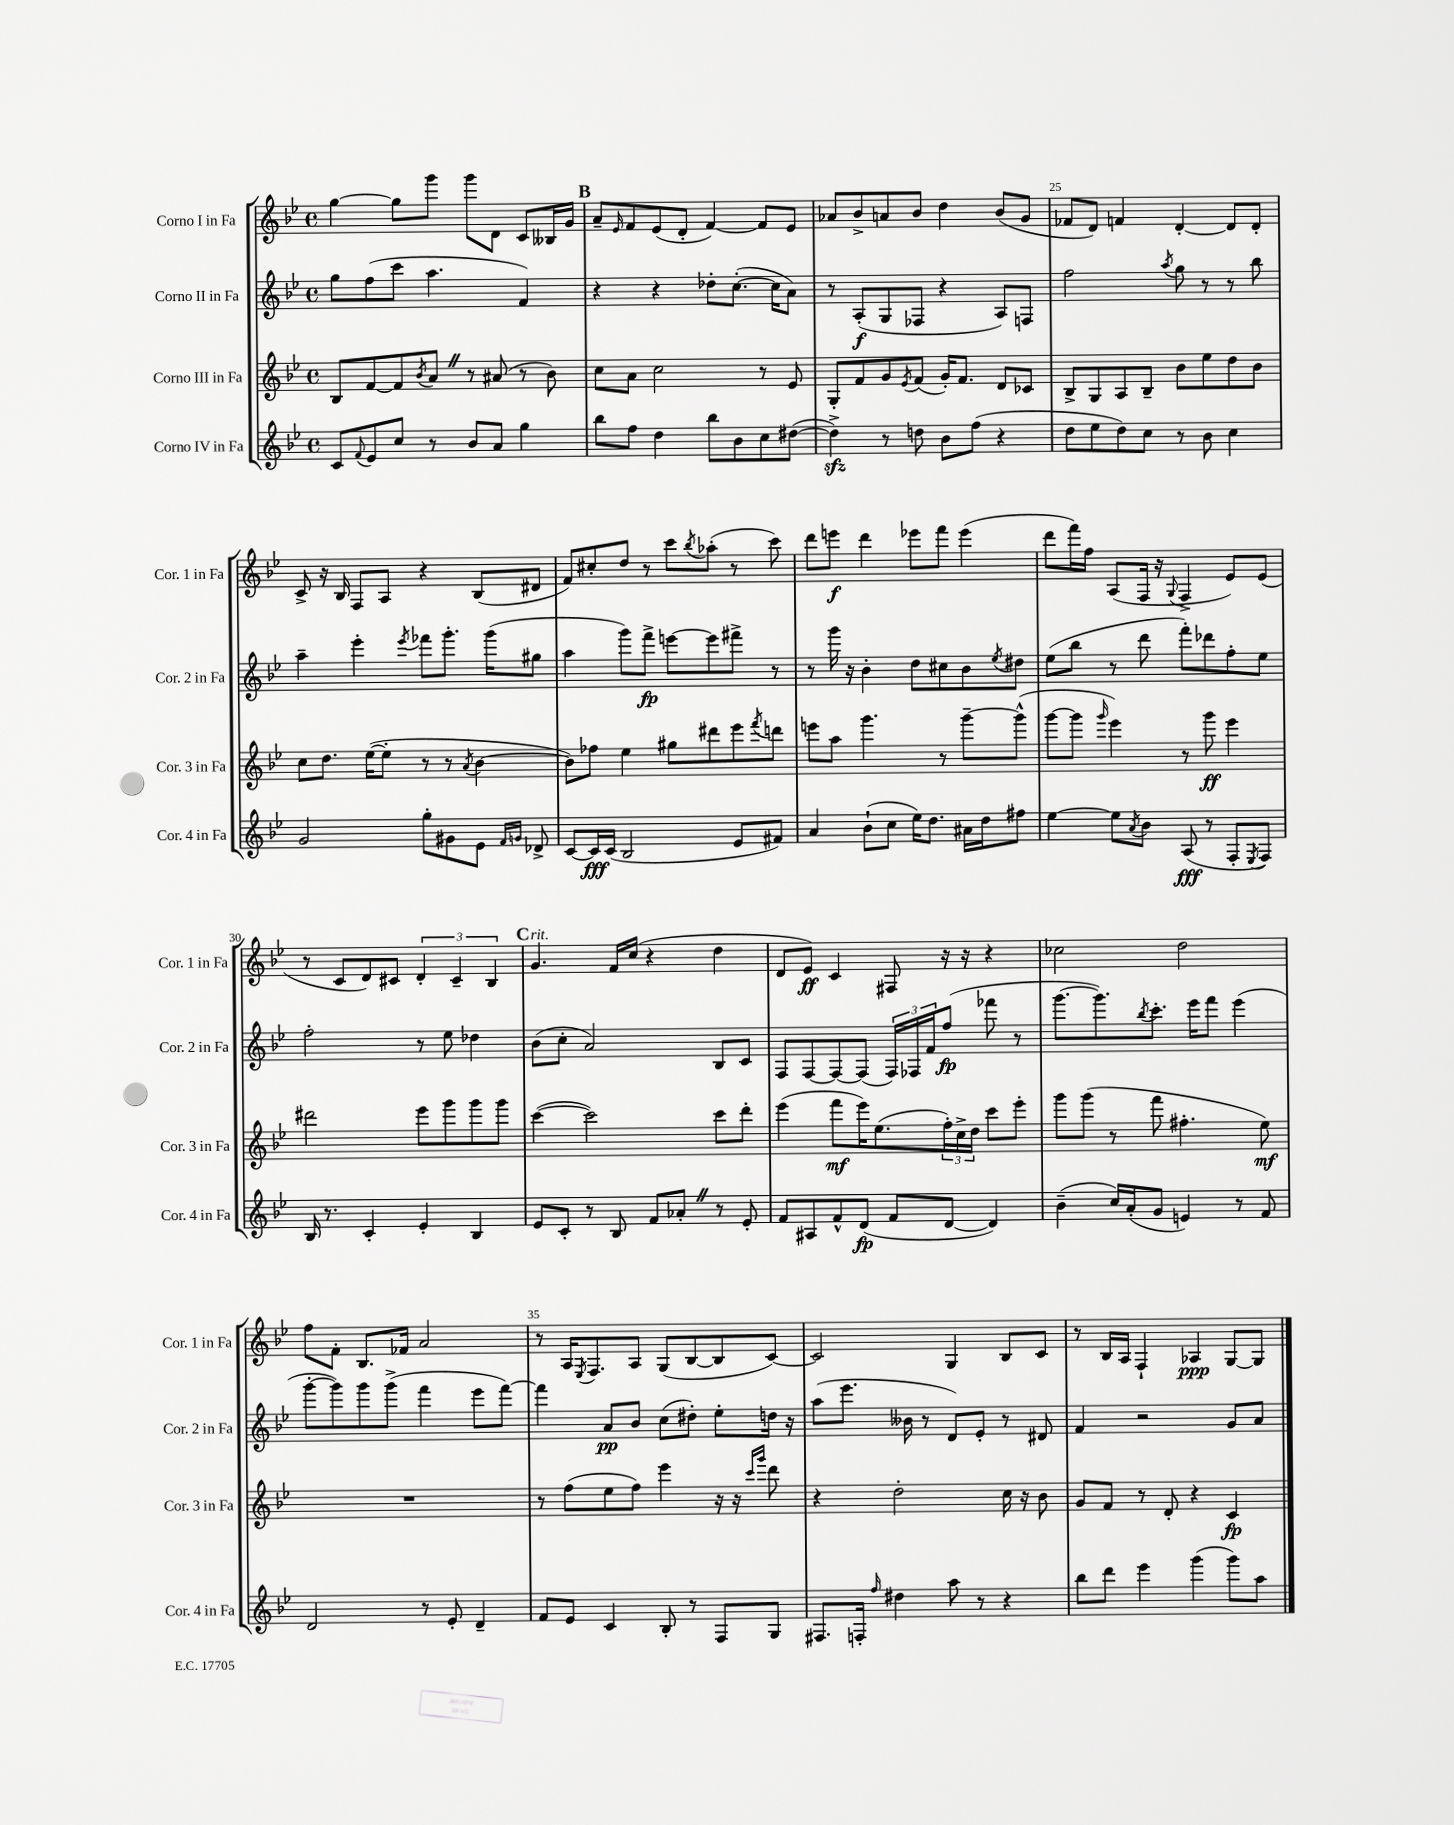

**kern	**dynam	**kern	**dynam	**kern	**dynam	**kern	**dynam
*part4	*part4	*part3	*part3	*part2	*part2	*part1	*part1
*staff4	*staff4	*staff3	*staff3	*staff2	*staff2	*staff1	*staff1
*I"Corno IV in Fa	*	*I"Corno III in Fa	*	*I"Corno II in Fa	*	*I"Corno I in Fa	*
*I'Cor. 4 in Fa	*	*I'Cor. 3 in Fa	*	*I'Cor. 2 in Fa	*	*I'Cor. 1 in Fa	*
*clefG2	*	*clefG2	*	*clefG2	*	*clefG2	*
*k[b-e-]	*	*k[b-e-]	*	*k[b-e-]	*	*k[b-e-]	*
*M4/4	*	*M4/4	*	*M4/4	*	*M4/4	*
*met(c)	*	*met(c)	*	*met(c)	*	*met(c)	*
=22	=22	=22	=22	=22	=22	=22	=22
8c/L	.	8B-/L	.	8gg\L	.	[4gg\	.
8qqf/	.	.	.	.	.	.	.
8e-/	.	[8f/	.	(8ff\	.	.	.
8cc/J	.	8f/]	.	8ccc\J	.	8gg\L]	.
.	.	8qb-/	.	.	.	.	.
8r	.	8aZ/J	.	4.aa\	.	8ggg\J	.
8b-/L	.	8r	.	.	.	8ggg\L	.
8a/J	.	(8a#X/	.	.	.	8d\J	.
4gg\	.	8r	.	4f/)	.	8c/L	.
.	.	8b-\)	.	.	.	16B--X/L	.
.	.	.	.	.	.	16g/JJ	.
!!LO:REH:place=s1:t=B
=23	=23	=23	=23	=23	=23	=23	=23
8bb-\L	.	8cc\L	.	4r	.	8a~/L	.
.	.	.	.	.	.	16qqe-/	.
8ff\J	.	8a\J	.	.	.	8f/	.
4dd\	.	2cc\	.	4r	.	(8e-/	.
.	.	.	.	.	.	8d'/J	.
8bb-\L	.	.	.	8dd-X'\L	.	[4f/)	.
8b-\	.	.	.	([8.cc'\J	.	.	.
8cc\	.	8r	.	.	.	8f/L]	.
.	.	.	.	16cc\KL]	.	.	.
([8dd#X\J	.	8e-/	.	8a\J)	.	8e-/J	.
=24	=24	=24	=24	=24	=24	=24	=24
4dd#zz^\])	.	8G'/L	.	8r	.	8a-X/L	.
.	.	8f/	.	(8A'/L	f	8b-^/	.
8r	.	8g/	.	8G/	.	8an/	.
.	.	8qe-/	.	.	.	.	.
8ddn\	.	(8f/J	.	8F-X/J	.	8b-/J	.
8b-\L	.	16g'/KL)	.	4r	.	4dd\	.
.	.	8.f/J	.	.	.	.	.
(8ff\J	.	.	.	.	.	.	.
4r	.	8d/L	.	8A/L)	.	(8b-/L	.
.	.	8c-X/J	.	8Fn/J	.	8g/J	.
=25	=25	=25	=25	=25	=25	=25	=25
8dd\L	.	8B-^/L	.	2ff\	.	8f-X/L	.
8ee-\	.	8G/	.	.	.	8d/J)	.
8dd\)	.	8A/	.	.	.	4fn/	.
8cc\J	.	8B-~/J	.	.	.	.	.
.	.	.	.	8qaa/	.	.	.
8r	.	8b-\L	.	8gg\	.	[4d'/	.
8b-\	.	8ee-\	.	8r	.	.	.
4cc\	.	8dd\	.	8r	.	8d/L]	.
.	.	8b-\J	.	8bb-\	.	8d'/J	.
!!LO:LB:g=z
=26	=26	=26	=26	=26	=26	=26	=26
2g/	.	8cc\L	.	4aa~\	.	8c^/	.
.	.	8.dd\J	.	.	.	16r	.
.	.	.	.	.	.	16B-/	.
.	.	.	.	4eee-'\	.	8F/L	.
.	.	([16ee-\KL	.	.	.	.	.
.	.	8ee-'\J]	.	.	.	8A/J	.
.	.	.	.	8qeee-/	.	.	.
8gg'\L	.	8r	.	8fff-X\L	.	4r	.
8g#X\	.	8r	.	8.ggg'\J	.	.	.
.	.	8qa/	.	.	.	.	.
8e-\J	.	[4b-\	.	.	.	(8B-/L	.
.	.	.	.	(16ggg\KL	.	.	.
16qqf/LL	.	.	.	.	.	.	.
16qqgn/JJ	.	.	.	.	.	.	.
8d-X^/	.	.	.	8gg#X\J	.	8d#X/J	.
=27	=27	=27	=27	=27	=27	=27	=27
[8c/L	.	8b-\L])	.	4aa\	.	8f/L)	.
16c/L]	fff	8ff-X\J	.	.	.	8cc#X'/	.
(16c/JJ	.	.	.	.	.	.	.
2B-/	.	4ee-\	.	8ggg\L)	.	8dd/J	.
.	.	.	.	8fff^\J	fp	8r	.
.	.	8gg#X\L	.	[8eeen\L	.	8ccc\L	.
.	.	.	.	.	.	8qbb-/	.
.	.	8ddd#X\	.	8eee\]	.	(8aa-X'\J	.
8e-/L	.	8eee-\	.	8fff#X^\J	.	8r	.
.	.	8qfff/	.	.	.	.	.
8f#X/J)	.	8dddn\J	.	8r	.	8ccc\)	.
=28	=28	=28	=28	=28	=28	=28	=28
4a/	.	8eeen\L	.	8r	.	8ddd\L	.
.	.	8aa\J	.	16ggg\	.	8eeen\J	f
.	.	.	.	16r	.	.	.
(8b-`\L	.	4.ggg\	.	4b-'\	.	4ddd\	.
8cc\J	.	.	.	.	.	.	.
16ee-\KL)	.	.	.	8dd\L	.	8eee-X\L	.
8.dd\J	.	.	.	.	.	.	.
.	.	8r	.	8cc#X\	.	8fff\J	.
16a#X\LL	.	[8ggg~\L	.	8b-\	.	(4eee-\	.
16dd\J	.	.	.	.	.	.	.
.	.	.	.	8qee-/	.	.	.
8ff#X\J	.	(8ggg^^\J]	.	8dd#X\J	.	.	.
=29	=29	=29	=29	=29	=29	=29	=29
[4ee-\	.	[8ggg\L	.	(8ee-\L	.	8ddd\L	.
.	.	8ggg\J]	.	8bb-\J	.	16fff\L)	.
.	.	.	.	.	.	16ff\JJ	.
.	.	16qqggg/	.	.	.	.	.
8ee-\L]	.	4eee-\)	.	8r	.	(8A/L	.
8qa/	.	.	.	.	.	.	.
8b-\J	.	.	.	8ddd\	.	16F/Jk	.
.	.	.	.	.	.	16r	.
.	.	.	.	.	.	8qqG/	.
(8A/	fff	8r	.	8fff'\L)	.	4F^/	.
8r	.	8ggg\	ff	8ddd-X\	.	.	.
8F'/L	.	4eee-\	.	8ff'\	.	8e-/L)	.
8qE-/	.	.	.	.	.	.	.
8F/J)	.	.	.	8ee-\J	.	(8e-/J	.
!!LO:LB:g=z
=30	=30	=30	=30	=30	=30	=30	=30
16B-/	.	2ddd#X\	.	2ff'\	.	8r	.
8.r	.	.	.	.	.	.	.
.	.	.	.	.	.	8c/L	.
4c'/	.	.	.	.	.	8d/)	.
.	.	.	.	.	.	8c#X/J	.
4e-'/	.	8eee-\L	.	8r	.	6d'/	.
.	.	8ggg\	.	8ee-\	.	.	.
.	.	.	.	.	.	6c#~/	.
4B-/	.	8ggg\	.	4dd-X\	.	.	.
.	.	.	.	.	.	6B-/	.
.	.	8ggg\J	.	.	.	.	.
!!LO:REH:place=s1:t=C
=31	=31	=31	=31	=31	=31	=31	=31
!	!	!	!	!	!	!LO:TX:a:i:t=rit.	!
8e-/L	.	([4ccc\	.	(8b-\L	.	4.g/	.
8c'/J	.	.	.	8cc'\J	.	.	.
8r	.	2ccc\])	.	2a/)	.	.	.
8B-/	.	.	.	.	.	16f/LL	.
.	.	.	.	.	.	(16cc/JJ	.
8f/L	.	.	.	.	.	4r	.
8a-X'Z/J	.	.	.	.	.	.	.
8r	.	8ccc\L	.	8B-/L	.	4dd\	.
8e-'/	.	8ddd'\J	.	8c/J	.	.	.
=32	=32	=32	=32	=32	=32	=32	=32
8f/L	.	(4eee-\	.	8F/L	.	8d/L	.
8A#X/	.	.	.	[8F/	.	8e-/J)	ff
8f^^/	.	8fff\L	mf	8F/_	.	4c/	.
(8d/J	fp	16eee-\K)	.	(8F/J]	.	.	.
.	.	(8.ee-\	.	.	.	.	.
8f/L	.	.	.	24F/LL)	.	8F#X/	.
.	.	.	.	24F-X/	.	.	.
.	.	.	.	24f/J	.	.	.
[8d/J	.	24ff'\L)	.	(8ff/J	fp	16r	.
.	.	24cc^\	.	.	.	.	.
.	.	.	.	.	.	16r	.
.	.	24dd\JJ	.	.	.	.	.
4d/])	.	8ccc\L	.	8fff-X\	.	4r	.
.	.	8eee-'\J	.	8r	.	.	.
=33	=33	=33	=33	=33	=33	=33	=33
(4b-~\	.	8ggg\L	.	[8.ggg\L	.	2cc-X\	.
.	.	(8ggg\J	.	.	.	.	.
.	.	.	.	8.ggg\])	.	.	.
16cc/LL)	.	8r	.	.	.	.	.
(16a'/J	.	.	.	.	.	.	.
.	.	.	.	8qbb-/	.	.	.
8g/J	.	8fff\	.	8.ccc'\J	.	.	.
4en/)	.	4.ff#X'\	.	.	.	2dd\	.
.	.	.	.	16eee-\KL	.	.	.
.	.	.	.	8fff\J	.	.	.
8r	.	.	.	(4eee-\	.	.	.
8f/	.	8ee-\)	mf	.	.	.	.
!!LO:LB:g=z
=34	=34	=34	=34	=34	=34	=34	=34
2d/	.	1r	.	[8ggg'\L	.	8ff\L	.
.	.	.	.	8ggg\])	.	8f'\J	.
.	.	.	.	8ggg\	.	8.B-/L	.
.	.	.	.	(8ggg^\J	.	.	.
.	.	.	.	.	.	16f-X/Jk	.
8r	.	.	.	4fff\	.	2a/	.
8e-'/	.	.	.	.	.	.	.
4d~/	.	.	.	8eee-\L	.	.	.
.	.	.	.	[8fff\J)	.	.	.
=35	=35	=35	=35	=35	=35	=35	=35
8f/L	.	8r	.	4fff\]	.	8r	.
8e-/J	.	(8ff\L	.	.	.	16A/KL	.
.	.	.	.	.	.	8qE-/	.
.	.	.	.	.	.	8.F/	.
4c/	.	8ee-\	.	8a/L	pp	.	.
.	.	8ff\J)	.	8b-/J	.	8A/J	.
8B-'/	.	4eee-\	.	(8cc\L	.	(8G/L	.
8r	.	.	.	8dd#X'\J)	.	[8B-/	.
8F/L	.	16r	.	8ee-'\L	.	8B-/]	.
.	.	16r	.	.	.	.	.
.	.	16qqccc/LL	.	.	.	.	.
.	.	16qqggg/JJ	.	.	.	.	.
8G/J	.	8ddd\	.	16ddn\Jk	.	[8c/J)	.
.	.	.	.	16r	.	.	.
=36	=36	=36	=36	=36	=36	=36	=36
8.F#X/L	.	4r	.	(8aa\L	.	2c/]	.
.	.	.	.	8.eee-\J	.	.	.
16Fn'/Jk	.	.	.	.	.	.	.
16qqff/	.	.	.	.	.	.	.
4dd#X\	.	2dd'\	.	.	.	.	.
.	.	.	.	16b--X\	.	.	.
.	.	.	.	8r	.	.	.
8aa\	.	.	.	8d/L)	.	4G/	.
8r	.	.	.	8e-'/J	.	.	.
4r	.	16cc\	.	8r	.	8B-/L	.
.	.	16r	.	.	.	.	.
.	.	8b-\	.	8d#X/	.	8c/J	.
=37	=37	=37	=37	=37	=37	=37	=37
8bb-\L	.	8g/L	.	4f/	.	8r	.
8ddd\J	.	8f/J	.	.	.	16B-/LL	.
.	.	.	.	.	.	16A/JJ	.
4eee-\	.	8r	.	2r	.	4F`/	.
.	.	8d'/	.	.	.	.	.
(4ggg\	.	4r	.	.	.	4A-X/	ppp
8ggg\L)	.	4c/	fp	8g/L	.	[8G/L	.
8aa\J	.	.	.	8a/J	.	8G/J]	.
==	==	==	==	==	==	==	==
*-	*-	*-	*-	*-	*-	*-	*-
